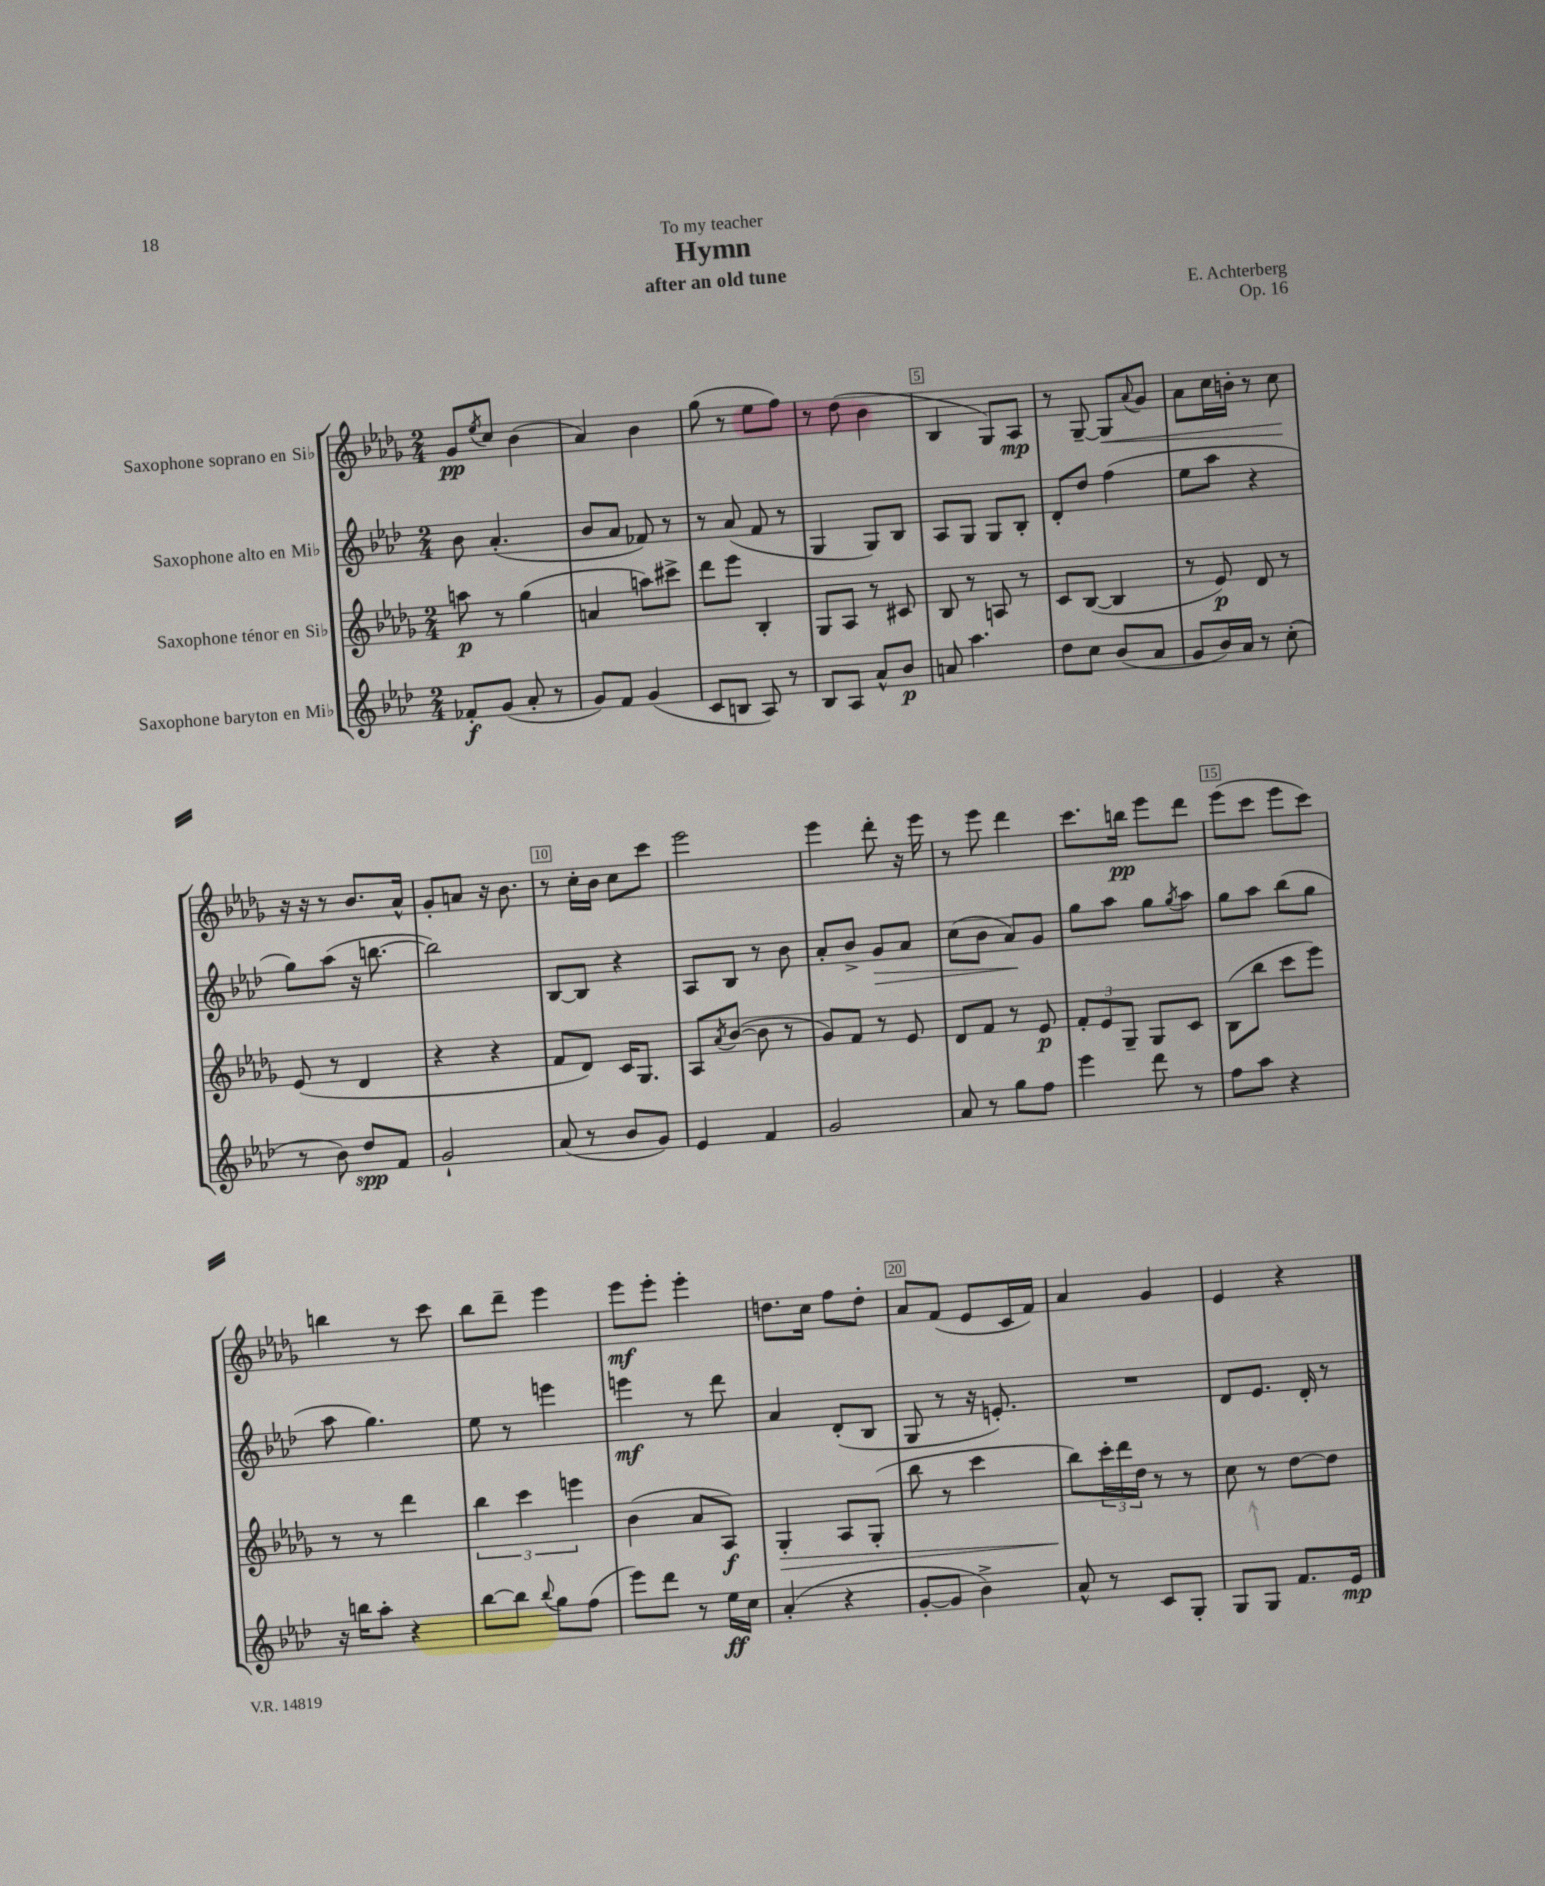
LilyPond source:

\header { title = "Hymn" composer = "E. Achterberg" subtitle = "after an old tune" dedication = "To my teacher" opus = "Op. 16" }
<<
\new StaffGroup <<
\new Staff = "s0" \with { instrumentName = "Saxophone soprano en Sib" } {
    \clef treble \key des \major \numericTimeSignature \time 2/4
    ges'8\pp \acciaccatura { ees''8 } c''8 bes'4( |
    aes'4) bes'4 |
    ges''8( r8 ees''8 f''8) |
    r8 des''8( bes'4 |
    bes4 ges8) aes8\mp |
    r8 ges8~-- ges8\< \appoggiatura { aes'8 } ges'8 |
    aes'8 c''16 b'16-. r8 c''8\! |
    r16 r16 r8 bes'8. aes'16-^ |
    ges'8-. a'8 r16 bes'8. |
    r8 c''16-. bes'16 c''8 c'''8 |
    ees'''2 |
    ees'''4 des'''8-. r16 ees'''16 |
    r8 ees'''8 des'''4 |
    c'''8. b''16\pp ees'''8 des'''8 |
    ees'''8( c'''8 ees'''8 c'''8) |
    b''4 r8 c'''8 |
    bes''8 des'''8-- ees'''4 |
    ees'''8\mf ees'''8-. ees'''4-. |
    d''8. c''16 f''8 d''8-. |
    aes'8 f'8( ees'8 c'16 f'16) |
    aes'4 ges'4 |
    ees'4 r4 \bar "|." |
}
\new Staff = "s1" \with { instrumentName = "Saxophone alto en Mib" } {
    \clef treble \key aes \major \numericTimeSignature \time 2/4
    bes'8 aes'4.-.( |
    bes'8 aes'8 fes'8) r8 |
    r8 aes'8( f'8 r8 |
    g4 g8) bes8 |
    aes8 g8 g8 bes8-. |
    des'8-. des''8 f''4( |
    ees''8 aes''8 r4 |
    g''8) aes''8( r16 b''8.~ |
    b''2) |
    bes8~ bes8 r4 |
    aes8 bes8 r8 bes'8 |
    aes'8-. bes'8-> g'8\> aes'8 |
    c''8( bes'8 aes'8\!) g'8 |
    g''8 aes''8 g''8 \acciaccatura { g''8 } aes''8 |
    g''8 aes''8 bes''8( g''8 |
    aes''8 g''4.) |
    ees''8 r8 e'''4 |
    e'''4\mf r8 des'''8 |
    aes'4 des'8-.( bes8 |
    g8 r8 r16 e'8.-.) |
    R2 |
    des'8 ees'8. des'16-. r8 \bar "|." |
}
\new Staff = "s2" \with { instrumentName = "Saxophone ténor en Sib" } {
    \clef treble \key des \major \numericTimeSignature \time 2/4
    a''8\p r8 ges''4( |
    a'4 a''8) cis'''8-> |
    des'''8 ees'''8 bes4-. |
    ges8 aes8 r8 cis'8 |
    bes8 r8 a8 r8 |
    c'8 bes8~( bes4 |
    r8 ees'8\p) des'8 r8 |
    ees'8( r8 des'4 |
    r4 r4 |
    f'8 des'8) c'16 ges8. |
    aes8 \acciaccatura { aes'8 } bes'8~( bes'8 r8 |
    ges'8) f'8 r8 ees'8 |
    des'8 f'8 r8 ees'8\p |
    \tuplet 3/2 { f'8-. ees'8 ges8-- } ges8 c'8 |
    bes8( bes''8 c'''8 ees'''8) |
    r8 r8 des'''4 |
    \tuplet 3/2 { bes''4 c'''4 e'''4 } |
    bes'4( aes'8 aes8\f) |
    ges4-.\> aes8 ges8-.( |
    bes''8 r8 c'''4 |
    bes''8\!) \tuplet 3/2 { c'''16-. des'''16 des''16 } r8 r8 |
    c''8 r8 des''8~ des''8 \bar "|." |
}
\new Staff = "s3" \with { instrumentName = "Saxophone baryton en Mib" } {
    \clef treble \key aes \major \numericTimeSignature \time 2/4
    fes'8-.\f g'8( aes'8-. r8 |
    g'8) f'8 g'4( |
    c'8 b8 aes8) r8 |
    bes8 aes8 aes'8-^ bes'8\p |
    a'8 aes''4. |
    des''8 c''8 bes'8( aes'8 |
    g'8 bes'16) aes'16 r8 c''8-.( |
    r8 bes'8) des''8\spp f'8 |
    g'2-! |
    aes'8( r8 bes'8 g'8) |
    ees'4 f'4 |
    g'2 |
    aes'8 r8 g''8 f''8 |
    ees'''4 des'''8 r8 |
    f''8 aes''8 r4 |
    r16 b''16 aes''8-. r4 |
    bes''8~ bes''8 \appoggiatura { bes''8 } g''8 f''8( |
    ees'''8) des'''8 r8 ees''16\ff c''16 |
    aes'4-.( r4 |
    g'8~-. g'8 bes'4->) |
    aes'8-^ r8 c'8 g8-. |
    g8 g8 f'8. ees'16\mp \bar "|." |
}
>>
>>
\layout { \context { \Score \override BarNumber.break-visibility = ##(#f #t #t) barNumberVisibility = #(every-nth-bar-number-visible 5) \override BarNumber.stencil = #(make-stencil-boxer 0.1 0.3 ly:text-interface::print) } }
